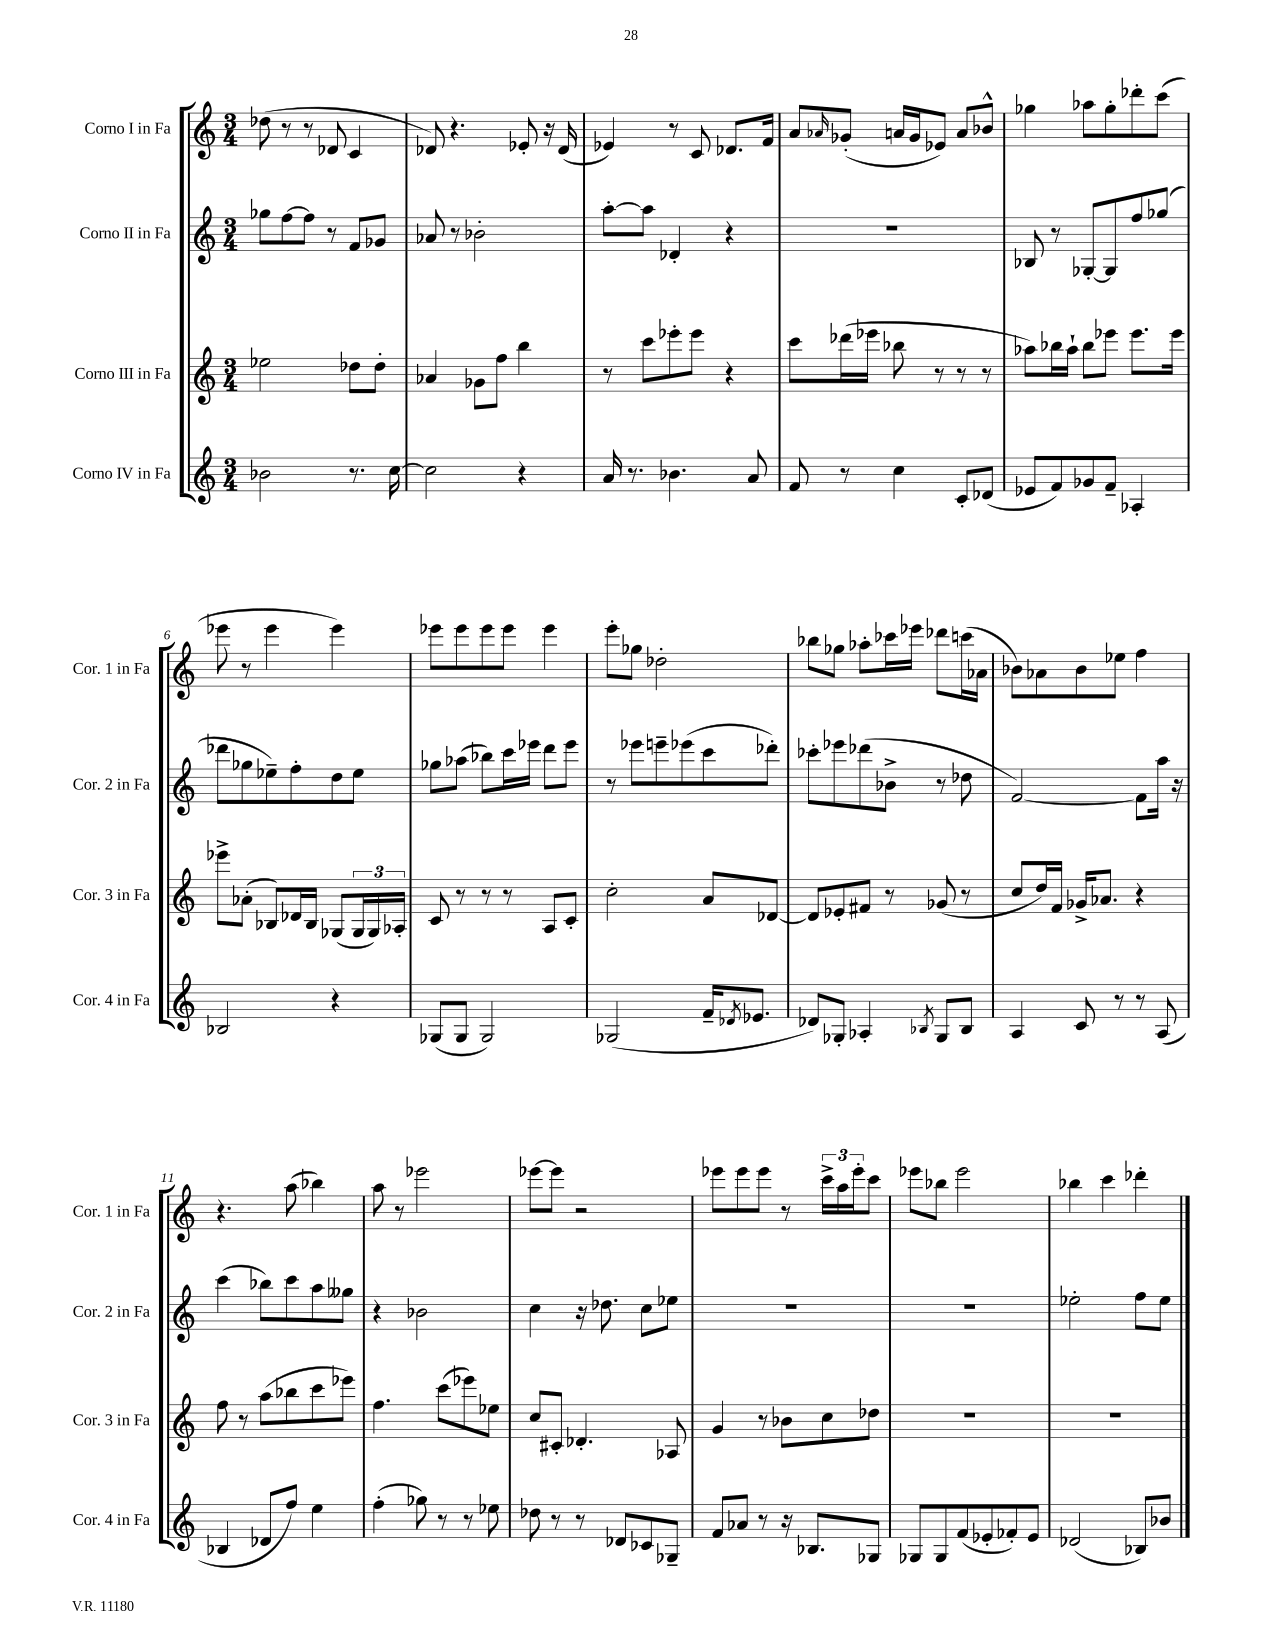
<<
\new StaffGroup <<
\new Staff = "s0" \with { instrumentName = "Corno I in Fa" shortInstrumentName = "Cor. 1 in Fa" } {
    \clef treble \key c \major \numericTimeSignature \time 3/4
    des''8( r8 r8 des'8 c'4 |
    des'8) r4. ees'8-. r16 des'16( |
    ees'4) r8 c'8 des'8. f'16 |
    a'8 \grace { aes'16 } ges'8-.( a'16 ges'16 ees'8) a'8 bes'8-^ |
    ges''4 aes''8 ges''8-. des'''8-. c'''8( |
    ees'''8 r8 ees'''4 ees'''4) |
    ees'''8 ees'''8 ees'''8 ees'''8 ees'''4 |
    e'''8-. ges''8 des''2-. |
    bes''8 ges''8 aes''8-. ces'''16 ees'''16 des'''8 c'''16( aes'16 |
    bes'8) aes'8 bes'8 ees''8 f''4 |
    r4. a''8( bes''4) |
    a''8 r8 ees'''2 |
    ees'''8~ ees'''8 r2 |
    ees'''8 ees'''8 ees'''8 r8 \tuplet 3/2 { c'''16-> a''16 ees'''16-. } c'''8 |
    ees'''8 bes''8 ees'''2 |
    bes''4 c'''4 des'''4-. \bar "|." |
}
\new Staff = "s1" \with { instrumentName = "Corno II in Fa" shortInstrumentName = "Cor. 2 in Fa" } {
    \clef treble \key c \major \numericTimeSignature \time 3/4
    ges''8 f''8~ f''8 r8 f'8 ges'8 |
    aes'8 r8 bes'2-. |
    a''8~-. a''8 des'4-. r4 |
    R2. |
    bes8 r8 ges8~-. ges8 f''8 ges''8( |
    des'''8 ges''8 ees''8--) f''8-. d''8 ees''8 |
    ges''8 aes''8( bes''8) c'''16 ees'''16 d'''8 ees'''8 |
    r8 ees'''8 e'''8-- ees'''8( c'''8 des'''8-.) |
    ces'''8-. ees'''8 des'''8( bes'8-> r8 des''8 |
    f'2~) f'8 a''16 r16 |
    c'''4( bes''8) c'''8 a''8 geses''8 |
    r4 bes'2 |
    c''4 r16 des''8. c''8 ees''8 |
    R2. |
    R2. |
    ees''2-. f''8 ees''8 \bar "|." |
}
\new Staff = "s2" \with { instrumentName = "Corno III in Fa" shortInstrumentName = "Cor. 3 in Fa" } {
    \clef treble \key c \major \numericTimeSignature \time 3/4
    ees''2 des''8 des''8-. |
    aes'4 ges'8 f''8 b''4 |
    r8 c'''8 ees'''8-. ees'''8 r4 |
    c'''8 des'''16( ees'''16 bes''8 r8 r8 r8 |
    aes''8) bes''16 aes''16-! bes''8 ees'''8 ees'''8. ees'''16 |
    ees'''8-> aes'8-.( bes8) des'16 bes16 ges8( \tuplet 3/2 { ges16 ges16) aes16-. } |
    c'8 r8 r8 r8 a8 c'8-. |
    c''2-. a'8 des'8~ |
    des'8 ees'8-. fis'8 r8 ges'8( r8 |
    c''8 d''16) f'16 ges'16-> aes'8. r4 |
    f''8 r8 a''8( bes''8 c'''8 ees'''8) |
    f''4. c'''8( ees'''8) ees''8 |
    c''8 cis'8-. des'4.-. aes8 |
    g'4 r8 bes'8 c''8 des''8 |
    R2. |
    R2. \bar "|." |
}
\new Staff = "s3" \with { instrumentName = "Corno IV in Fa" shortInstrumentName = "Cor. 4 in Fa" } {
    \clef treble \key c \major \numericTimeSignature \time 3/4
    bes'2 r8. c''16~ |
    c''2 r4 |
    a'16 r8. bes'4. a'8 |
    f'8 r8 c''4 c'8-. des'8( |
    ees'8 f'8) ges'8 f'8-- aes4-. |
    bes2 r4 |
    ges8( ges8 ges2) |
    ges2( f'16-- \acciaccatura { des'8 } ees'8. |
    des'8) ges8-. aes4-. \acciaccatura { bes8 } ges8 bes8 |
    a4 c'8 r8 r8 a8( |
    bes4 des'8 f''8) e''4 |
    f''4-.( ges''8) r8 r8 ees''8 |
    des''8 r8 r8 des'8 ces'8 ges8-- |
    f'8 aes'8 r8 r16 bes8. ges8 |
    ges8 ges8 f'8( ees'8-. fes'8-.) ees'8 |
    des'2( bes8) bes'8 \bar "|." |
}
>>
>>
